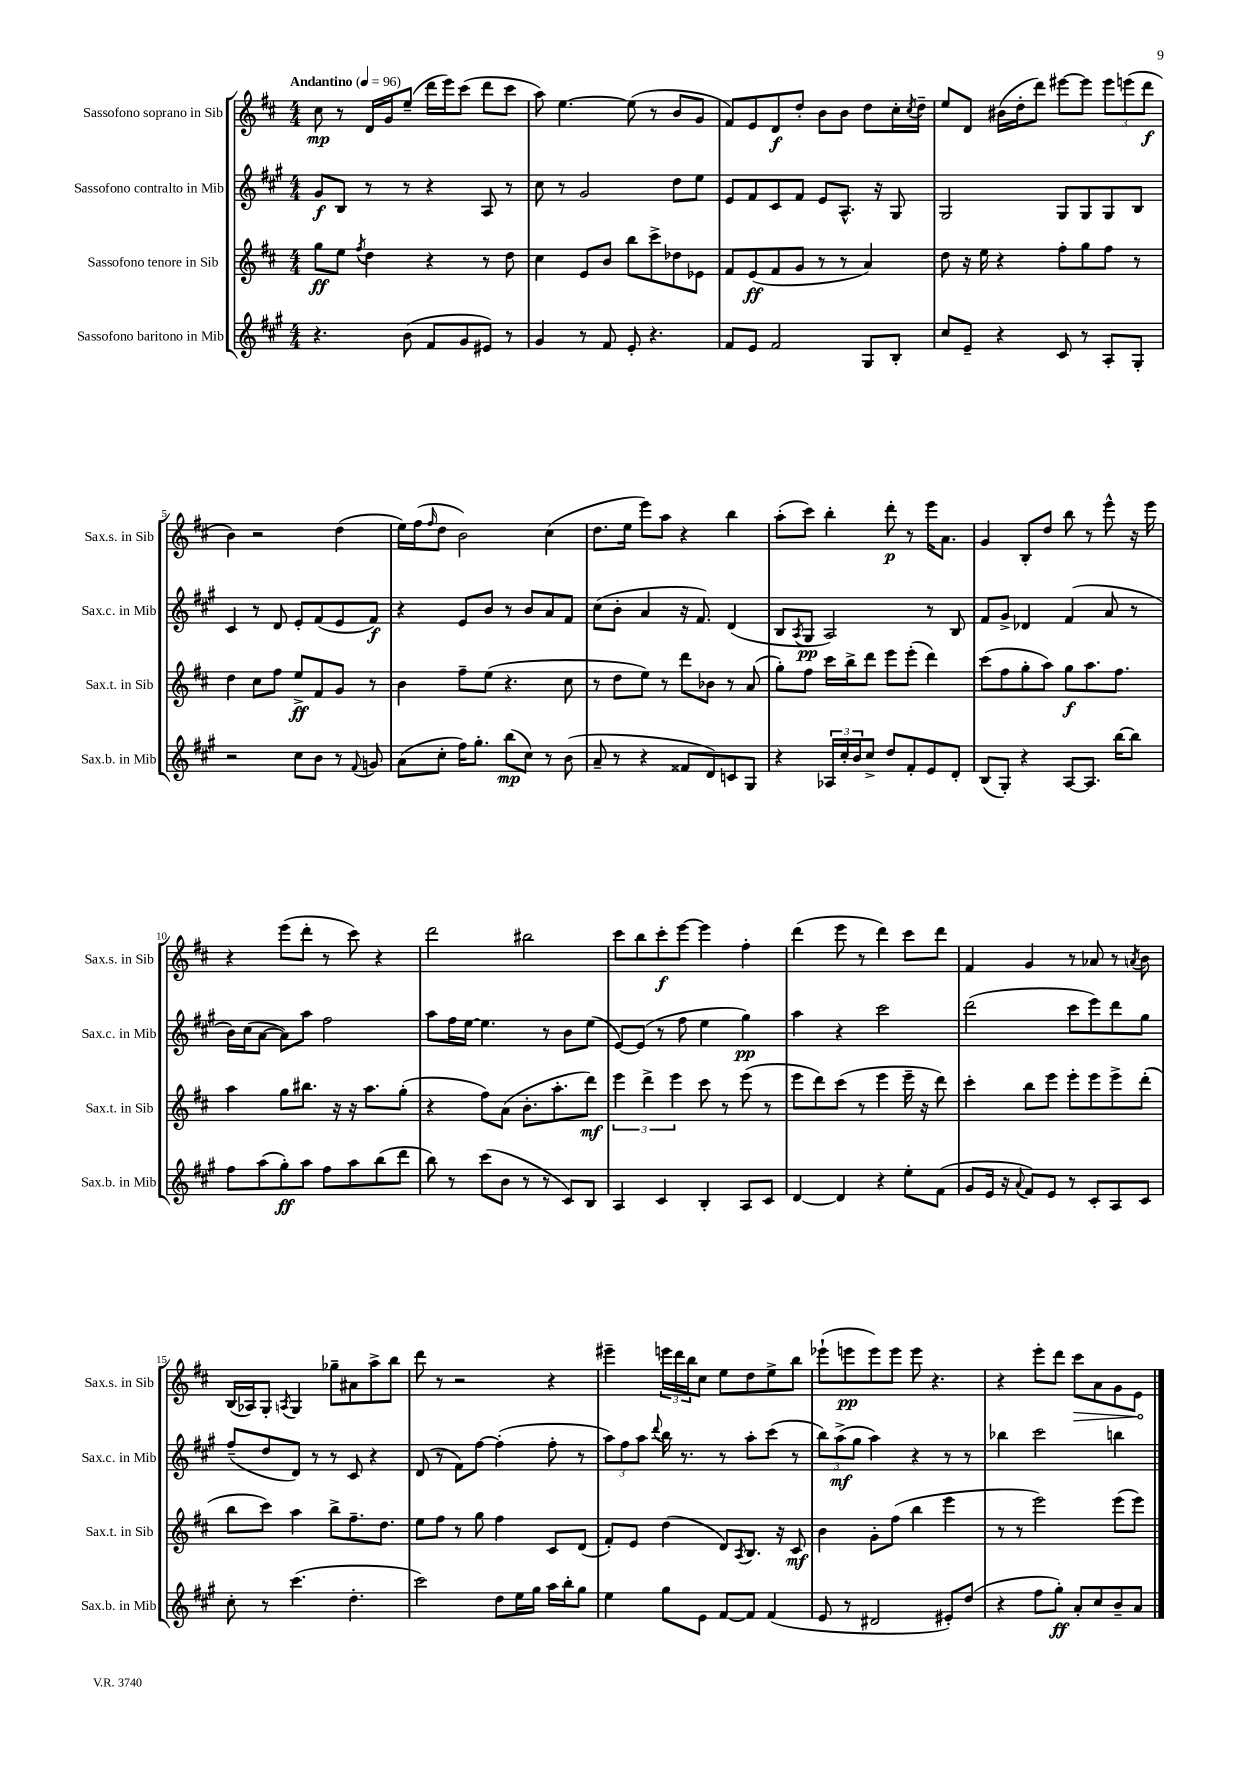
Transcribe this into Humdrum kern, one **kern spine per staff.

**kern	**kern	**kern	**kern
*staff4	*staff3	*staff2	*staff1
*clefG2	*clefG2	*clefG2	*clefG2
*k[f#c#g#]	*k[f#c#]	*k[f#c#g#]	*k[f#c#]
*M4/4	*M4/4	*M4/4	*M4/4
*MM96	*MM96	*MM96	*MM96
4.r	8gg	8g#	8cc#
.	8ee	8B	8r
.	8qff#	.	.
.	4dd	8r	16d
.	.	.	16g
(8b	.	8r	(8ee~
8f#	4r	4r	16ddd
.	.	.	16eee)
8g#	.	.	(8ccc#
8e#)	8r	8A	8ddd
8r	8dd	8r	8ccc#
=	=	=	=
4g#	4cc#	8cc#	8aa)
.	.	8r	[4.ee
8r	8e	2g#	.
8f#	8b	.	.
8e'	8bb	.	(8ee]
4.r	8ccc#^	.	8r
.	8dd-	8dd	8b
.	8e-	8ee	8g
=	=	=	=
8f#	8f#	8e	8f#)
8e	(8e	8f#	8e
2f#	8f#	8c#	8d
.	8g	8f#	8dd'
.	8r	8e	8b
.	8r	8.A^^	8b
8G#	4a)	.	8dd
.	.	16r	.
8B'	.	8G#	16cc#'
.	.	.	8qcc#
.	.	.	16dd~
=	=	=	=
8cc#	8dd	2G#	8ee
8e~	16r	.	8d
.	16ee	.	.
4r	4r	.	(16b#
.	.	.	16dd'
.	.	.	8ddd)
8c#	8ff#'	8G#	[8eee#
8r	8gg	8G#	8eee#]
8A'	8ff#	8G#	12eee#
.	.	.	(12eee
8G#'	8r	8B	.
.	.	.	12ddd
=	=	=	=
2r	4dd	4c#	4b)
.	8cc#	8r	2r
.	8ff#	8d	.
8cc#	8ee^	8e'	.
8b	8f#	(8f#	.
8r	8g	8e	(4dd
8qqf#	.	.	.
8g	8r	8f#)	.
=	=	=	=
(8a	4b	4r	16ee)
.	.	.	(16ff#
.	.	.	16qqff#
8cc#'	.	.	8dd
16ff#)	8ff#~	8e	2b)
8.gg#'	.	.	.
.	(8ee	8b	.
(8bb	4.r	8r	.
8cc#)	.	8b	.
8r	.	8a	(4cc#
(8b	8cc#	8f#	.
=	=	=	=
8a~	8r	(8cc#	8.dd
8r	8dd	8b'	.
.	.	.	16ee
4r	8ee)	4a	8eee)
.	8r	.	8aa
8f##	8ddd	16r	4r
.	.	8.f#)	.
8d)	8b-	.	.
8c	8r	(4d	4bb
8G#	(8a	.	.
=	=	=	=
4r	8gg')	8B	(8aa'
.	.	8qA	.
.	8ff#	8G#	8ccc#)
24A-	16ccc#	2A)	4bb'
24cc#'	.	.	.
.	16bb^	.	.
24b	.	.	.
8cc#^	8ddd	.	.
8dd	8eee	.	8ddd'
8f#'	(8eee'	.	8r
8e	4ddd)	8r	16eee
.	.	.	8.a
8d'	.	8B	.
=	=	=	=
(8B	(8ccc#	8f#	4g
8G#')	8ff#	8g#^	.
4r	8gg'	4d-	8B'
.	8aa)	.	8dd
[8A	8gg	(4f#	8bb
8.A]	8.aa	.	8r
.	.	8a	8eee^^
[16bb	8.ff#	.	.
8bb]	.	8r	16r
.	.	.	16eee
=	=	=	=
8ff#	4aa	16b)	4r
.	.	(16cc#	.
(8aa	.	[8a	.
8gg#')	8gg	8a])	(8eee
8aa	8.bb#	8aa	8ddd'
8ff#	.	2ff#	8r
.	16r	.	.
8aa	16r	.	8ccc#)
.	8.aa	.	.
(8bb	.	.	4r
8ddd	(8gg'	.	.
=	=	=	=
8bb)	4r	8aa	2ddd
8r	.	16ff#	.
.	.	[16ee	.
(8ccc#	8ff#)	4.ee]	.
8b	(8a	.	.
8r	8.b'	.	2bb#
8r	.	8r	.
.	8.aa'	.	.
8c#)	.	8b	.
8B	8ddd)	(8ee	.
=	=	=	=
4A	6eee	[8e)	8ccc#
.	.	(8e]	8bb
.	6ddd^	.	.
4c#	.	8r	8ccc#'
.	6eee	.	.
.	.	8ff#	[8eee
4B'	8ccc#	4ee	4eee]
.	8r	.	.
8A	(8eee	4gg#)	4ff#'
8c#	8r	.	.
=	=	=	=
[4d	8eee	4aa	(4ddd
.	8ddd)	.	.
4d]	(8ccc#	4r	8eee
.	8r	.	8r
4r	4eee	2ccc#	4ddd)
8ee'	16eee~	.	8ccc#
.	16r	.	.
(8f#	8ddd)	.	8ddd
=	=	=	=
8g#	4ccc#'	(2ddd	4f#
16e	.	.	.
16r	.	.	.
8qqa	.	.	.
8f#)	8bb	.	4g
8e	8eee	.	.
8r	8eee'	8ccc#	8r
8c#'	8eee	8eee)	8a-
8A	8eee^	8ddd	8r
.	.	.	8qa
8c#	(8ddd'	8gg#	8b
=	=	=	=
8cc#'	8bb	(8ff#~	(16B
.	.	.	16A-)
8r	8ccc#)	8dd	8G'
.	.	.	8qA
(4.ccc#	4aa	8d)	4G
.	.	8r	.
.	8bb^	8r	8gg-~
4.dd'	8.ff#~	8c#	8a#
.	.	4r	8aa^
.	8.dd	.	.
.	.	.	8bb
=	=	=	=
2ccc#)	8ee	(8d	8ddd
.	8ff#	8r	8r
.	8r	8f#)	2r
.	8gg	[8ff#	.
8dd	4ff#	(4ff#']	.
16ee	.	.	.
16gg#	.	.	.
16aa	8c#	8ff#'	4r
16bb'	.	.	.
8gg#	(8d	8r	.
=	=	=	=
4ee	8f#')	12aa)	4eee#~
.	.	12ff#	.
.	8e	.	.
.	.	12aa	.
.	.	8qqddd	.
8gg#	(4dd	16bb	24eee
.	.	.	24ddd
.	.	8.r	.
.	.	.	24bb
8e	.	.	8cc#
[8f#	8d)	8r	8ee
.	8qA	.	.
8f#]	8.B	8aa'	8dd
(4f#	.	(8ccc#	8ee^
.	16r	.	.
.	8c#	8r	8bb
=	=	=	=
8e	4b	12bb)	(8eee-`
.	.	(12aa^	.
8r	.	.	8eee
.	.	12gg#	.
2d#	8g'	4aa)	8eee)
.	(8ff#	.	8eee
.	4bb	4r	8eee
.	.	.	4.r
8e#')	4eee	8r	.
(8dd	.	8r	.
=	=	=	=
4r	8r	4bb-	4r
.	8r	.	.
8ff#	2eee)	2ccc#	8eee'
8gg#')	.	.	8ddd
8a'	.	.	8ccc#
8cc#	.	.	8a
8b~	(8eee	4bb	8g
8a	8eee)	.	8e
==	==	==	==
*-	*-	*-	*-
